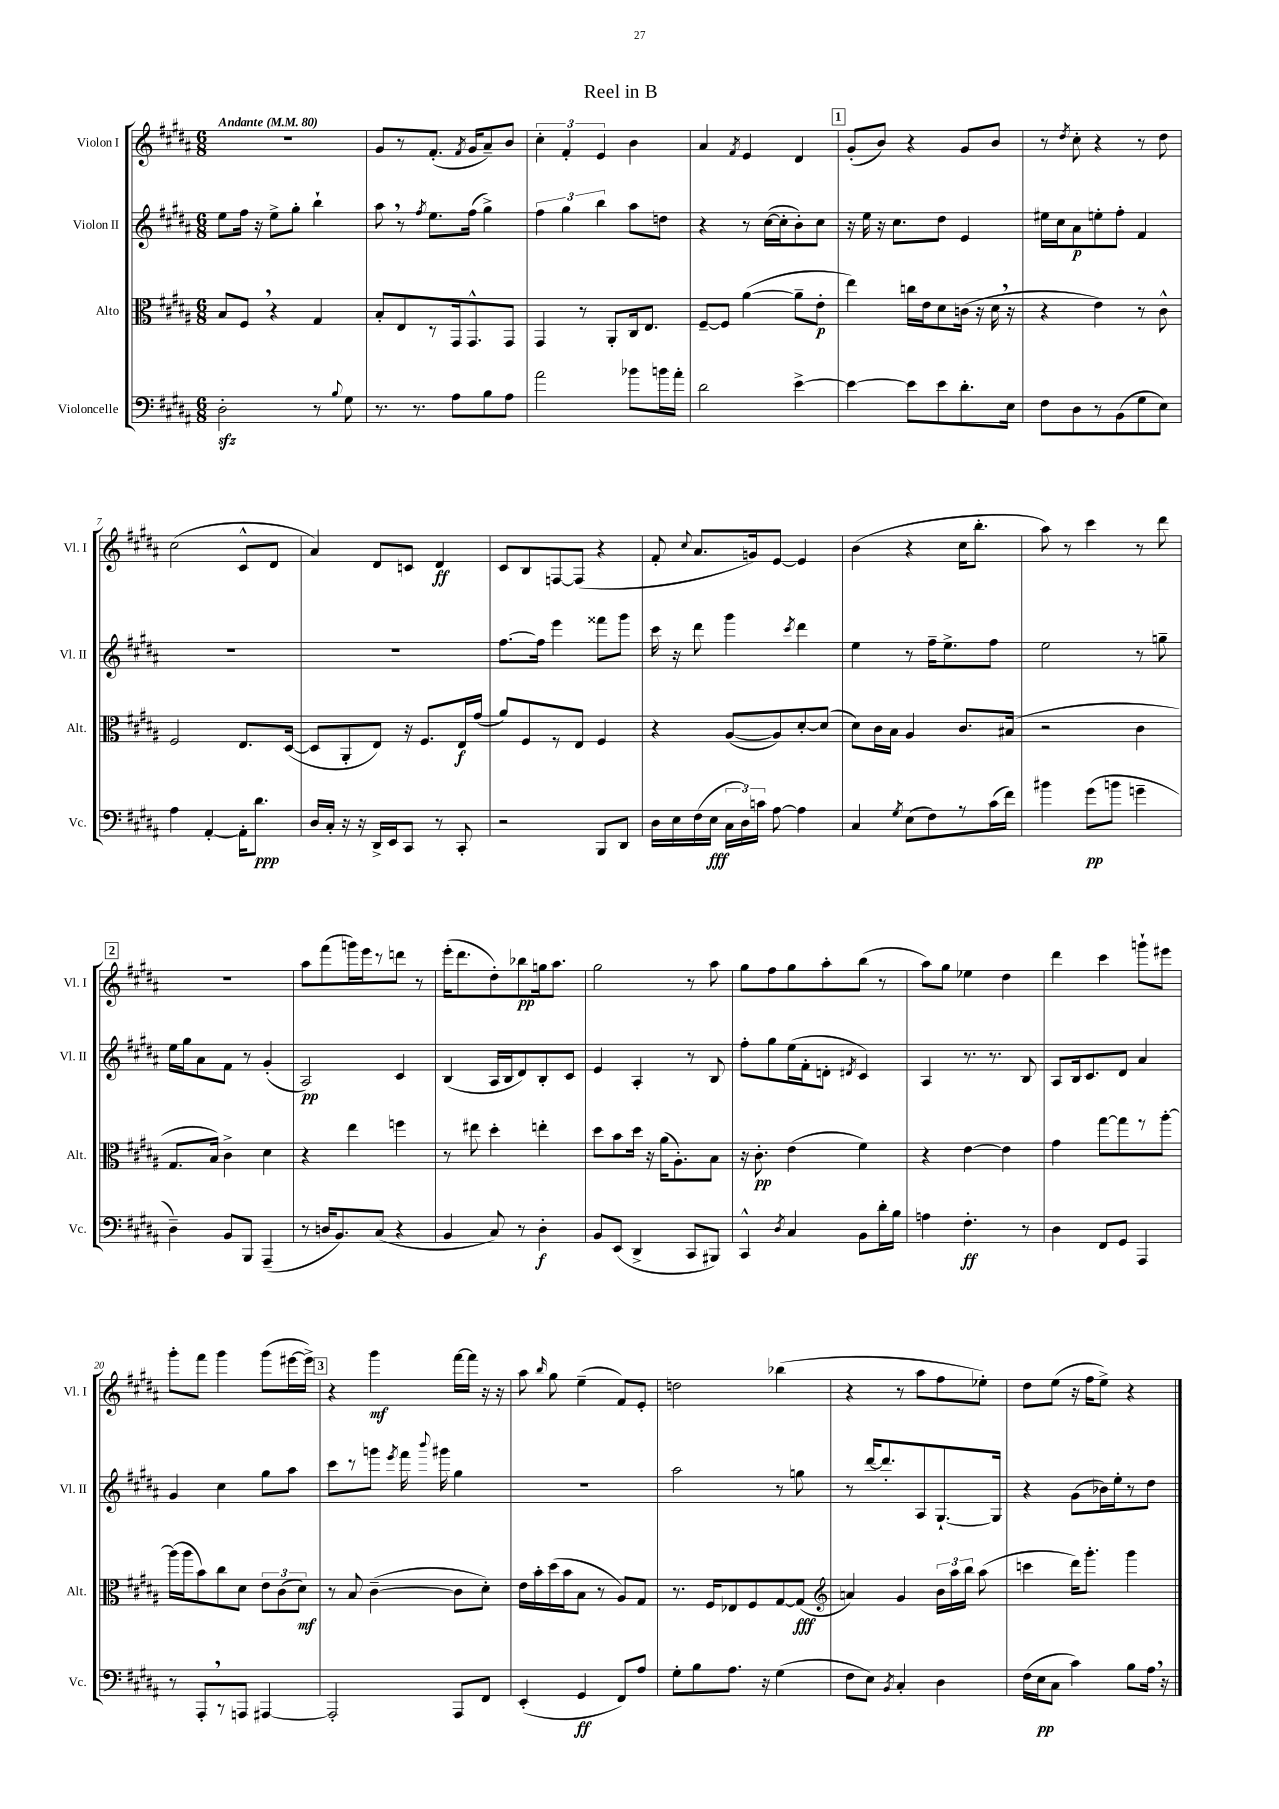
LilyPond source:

\header { title = "Reel in B" }
<<
\new StaffGroup <<
\new Staff = "s0" \with { instrumentName = "Violon I" shortInstrumentName = "Vl. I" } {
    \clef treble \key b \major \numericTimeSignature \time 6/8 \tempo "Andante" 4 = 80
    \autoBeamOff r2. |
    gis'8[ r8 fis'8.]-.( \acciaccatura { fis'8 } gis'16[ ais'8--) b'8] |
    \tuplet 3/2 { cis''4-. fis'4-. e'4 } b'4 |
    ais'4 \acciaccatura { fis'8 } e'4 dis'4 |
    \mark \markup { \box "1" } gis'8[-.( b'8]) r4 gis'8[ b'8] |
    r8 \acciaccatura { dis''8 } cis''8-. r4 r8 dis''8 |
    cis''2( cis'8[-^ dis'8] |
    ais'4) dis'8[ c'8] dis'4\ff |
    cis'8[ b8 f8~ f8]( r4 |
    fis'8-. \appoggiatura { cis''8 } ais'8.[ g'16) e'8]~ e'4 |
    b'4( r4 cis''16[ b''8.]-. |
    ais''8) r8 cis'''4 r8 dis'''8 |
    \mark \markup { \box "2" } R2. |
    ais''8[ fis'''8( g'''16) e'''16 r8 d'''8] r8 |
    e'''16[-.( dis'''8. dis''8-.) bes''8\pp g''16 ais''8.] |
    gis''2 r8 ais''8 |
    gis''8[ fis''8 gis''8 ais''8-. b''8]( r8 |
    ais''8[) gis''8] ees''4 dis''4 |
    dis'''4 cis'''4 g'''8[-! eis'''8] |
    gis'''8[-. fis'''8] gis'''4 gis'''8[( eis'''16~ eis'''16]->) |
    \mark \markup { \box "3" } r4 gis'''4\mf fis'''16[~ fis'''16] r16 r16 |
    ais''8 \grace { b''16 } gis''8 e''4--( fis'8[) e'8]-. |
    d''2 bes''4( |
    r4 r8 ais''8[ fis''8 ees''8]-.) |
    dis''8[ e''8]( r16 fis''16[ e''8]->) r4 \bar "|." |
}
\new Staff = "s1" \with { instrumentName = "Violon II" shortInstrumentName = "Vl. II" } {
    \clef treble \key b \major \numericTimeSignature \time 6/8
    \autoBeamOff e''8[ fis''16] r16 e''8[-> gis''8]-. b''4-! |
    ais''8 \breathe r8 \acciaccatura { fis''8 } e''8.[ fis''16]( gis''4->) |
    \tuplet 3/2 { fis''4 gis''4 b''4 } ais''8[ d''8] |
    r4 r8 cis''16[~( cis''16-. b'8-.) cis''8] |
    \mark \markup { \box "1" } r16 e''16 r16 cis''8.[ dis''8] e'4 |
    eis''16[ cis''16 ais'8\p e''8-. fis''8]-. fis'4 |
    R2. |
    R2. |
    fis''8.[~ fis''16] e'''4 fisis'''8[ gis'''8] |
    cis'''16 r16 dis'''8 gis'''4 \acciaccatura { cis'''8 } dis'''4 |
    e''4 r8 fis''16[-- e''8.-> fis''8] |
    e''2 r8 g''8-- |
    \mark \markup { \box "2" } e''16[ gis''16 ais'8 fis'8] r8 gis'4-.( |
    ais2\pp) cis'4 |
    b4( ais16[ b16 dis'8) b8-. cis'8] |
    e'4 ais4-. r8 b8 |
    fis''8[-. gis''8 e''16( fis'16-. d'8]-. \acciaccatura { dis'8 } cis'4) |
    ais4 r8. r8. b8 |
    ais8[ b16 cis'8. dis'8] ais'4 |
    gis'4 cis''4 gis''8[ ais''8] |
    \mark \markup { \box "3" } cis'''8[ r8 g'''8] \acciaccatura { e'''8 } fis'''16 \appoggiatura { b'''8 } gis'''16 gis''4 |
    R2. |
    ais''2 r8 g''8 |
    r8 dis'''16[~ dis'''8.-. ais8 gis8.~-! gis16] |
    r4 gis'8[( bes'16) e''16-. r8 dis''8] \bar "|." |
}
\new Staff = "s2" \with { instrumentName = "Alto" shortInstrumentName = "Alt." } {
    \clef alto \key b \major \numericTimeSignature \time 6/8
    \autoBeamOff b8[ fis8] \breathe r4 gis4 |
    b8[-. e8 r8 gis,16 gis,8.-^ gis,8] |
    gis,4 r8 ais,8[-. cis16 e8.] |
    fis8[~-- fis8] ais'4~( ais'8[-- e'8]-.\p |
    \mark \markup { \box "1" } e''4) c''16[ e'16 dis'8 c'16]( r16 dis'16 \breathe r16 |
    r4 e'4) r8 cis'8-^ |
    fis2 e8.[ dis16]~( |
    dis8[ ais,8-. e8]) r16 fis8.[ e16\f gis'16]( |
    ais'8[) fis8 r8 e8] fis4 |
    r4 ais8[~( ais8) dis'8~-. dis'8]( |
    dis'8[) cis'16 b16] ais4 cis'8.[ bis16]( |
    r2 cis'4 |
    \mark \markup { \box "2" } gis8.[ b16]) cis'4-> dis'4 |
    r4 e''4 f''4 |
    r8 eis''8 dis''4-. e''4-. |
    dis''8[ b'8 dis''16] r16 ais'16[( ais8.-.) b8] |
    r16 cis'8.-.\pp e'4( fis'4) |
    r4 e'4~ e'4 |
    gis'4 gis''8[~ gis''8 r8 ais''8]~-. |
    ais''16[( ais''16 b'8) cis''8 dis'8] \tuplet 3/2 { e'8[ cis'8( dis'8]\mf) } |
    \mark \markup { \box "3" } r8 b8 cis'4~--( cis'8[ dis'8]-.) |
    e'16[ b'16-. dis''16( b'16 b8] r8 ais8[) gis8] |
    r8. fis16[ ees8 fis8 gis8~ gis8]\fff( |
    \clef treble a'4) gis'4 \tuplet 3/2 { b'16[ ais''16 b''16] } ais''8( |
    c'''4 dis'''16[) gis'''8.]-. gis'''4 \bar "|." |
}
\new Staff = "s3" \with { instrumentName = "Violoncelle" shortInstrumentName = "Vc." } {
    \clef bass \key b \major \numericTimeSignature \time 6/8
    \autoBeamOff dis2-.\sfz r8 \appoggiatura { b8 } gis8 |
    r8. r8. ais8[ b8 ais8] |
    ais'2 bes'8[ b'16 ais'16]-. |
    dis'2 e'4~-> |
    \mark \markup { \box "1" } e'4~ e'8[ e'8 dis'8.-. e16] |
    fis8[ dis8 r8 b,8( gis8 e8]) |
    ais4 ais,4~-. ais,16[-. dis'8.]\ppp |
    dis16[ cis16]-. r16 r16 dis,16[-> e,16 cis,8] r8 cis,8-. |
    r2 b,,8[ dis,8] |
    dis16[ e16 fis16( e16]\fff \tuplet 3/2 { cis16[ dis16) c'16] } ais8~ ais4 |
    cis4 \acciaccatura { gis8 } e8[( fis8) r8 cis'16( fis'16]) |
    bis'4 gis'8[\pp( b'8] g'4-- |
    \mark \markup { \box "2" } dis4--) b,8[ b,,8] ais,,4--( |
    r8 d16[ b,8.) cis8]( r4 |
    b,4 cis8) r8 dis4-.\f |
    b,8[ e,8]( dis,4-> cis,8[ bis,,8]) |
    cis,4-^ \acciaccatura { dis8 } cis4 b,8[ dis'16-. b16] |
    a4 fis4.-.\ff r8 |
    dis4 fis,8[ gis,8] ais,,4 |
    r8 ais,,8[-. \breathe r8 a,,8] ais,,4~ |
    \mark \markup { \box "3" } ais,,2-. ais,,8[ fis,8] |
    e,4-.( gis,4\ff fis,8[) ais8] |
    gis8[-. b8 ais8.] r16 gis4( |
    fis8[ e8]) \acciaccatura { b,8 } cis4-. dis4 |
    fis16[( e16\pp cis8] cis'4) b8[ ais16] \breathe r16 \bar "|." |
}
>>
>>
